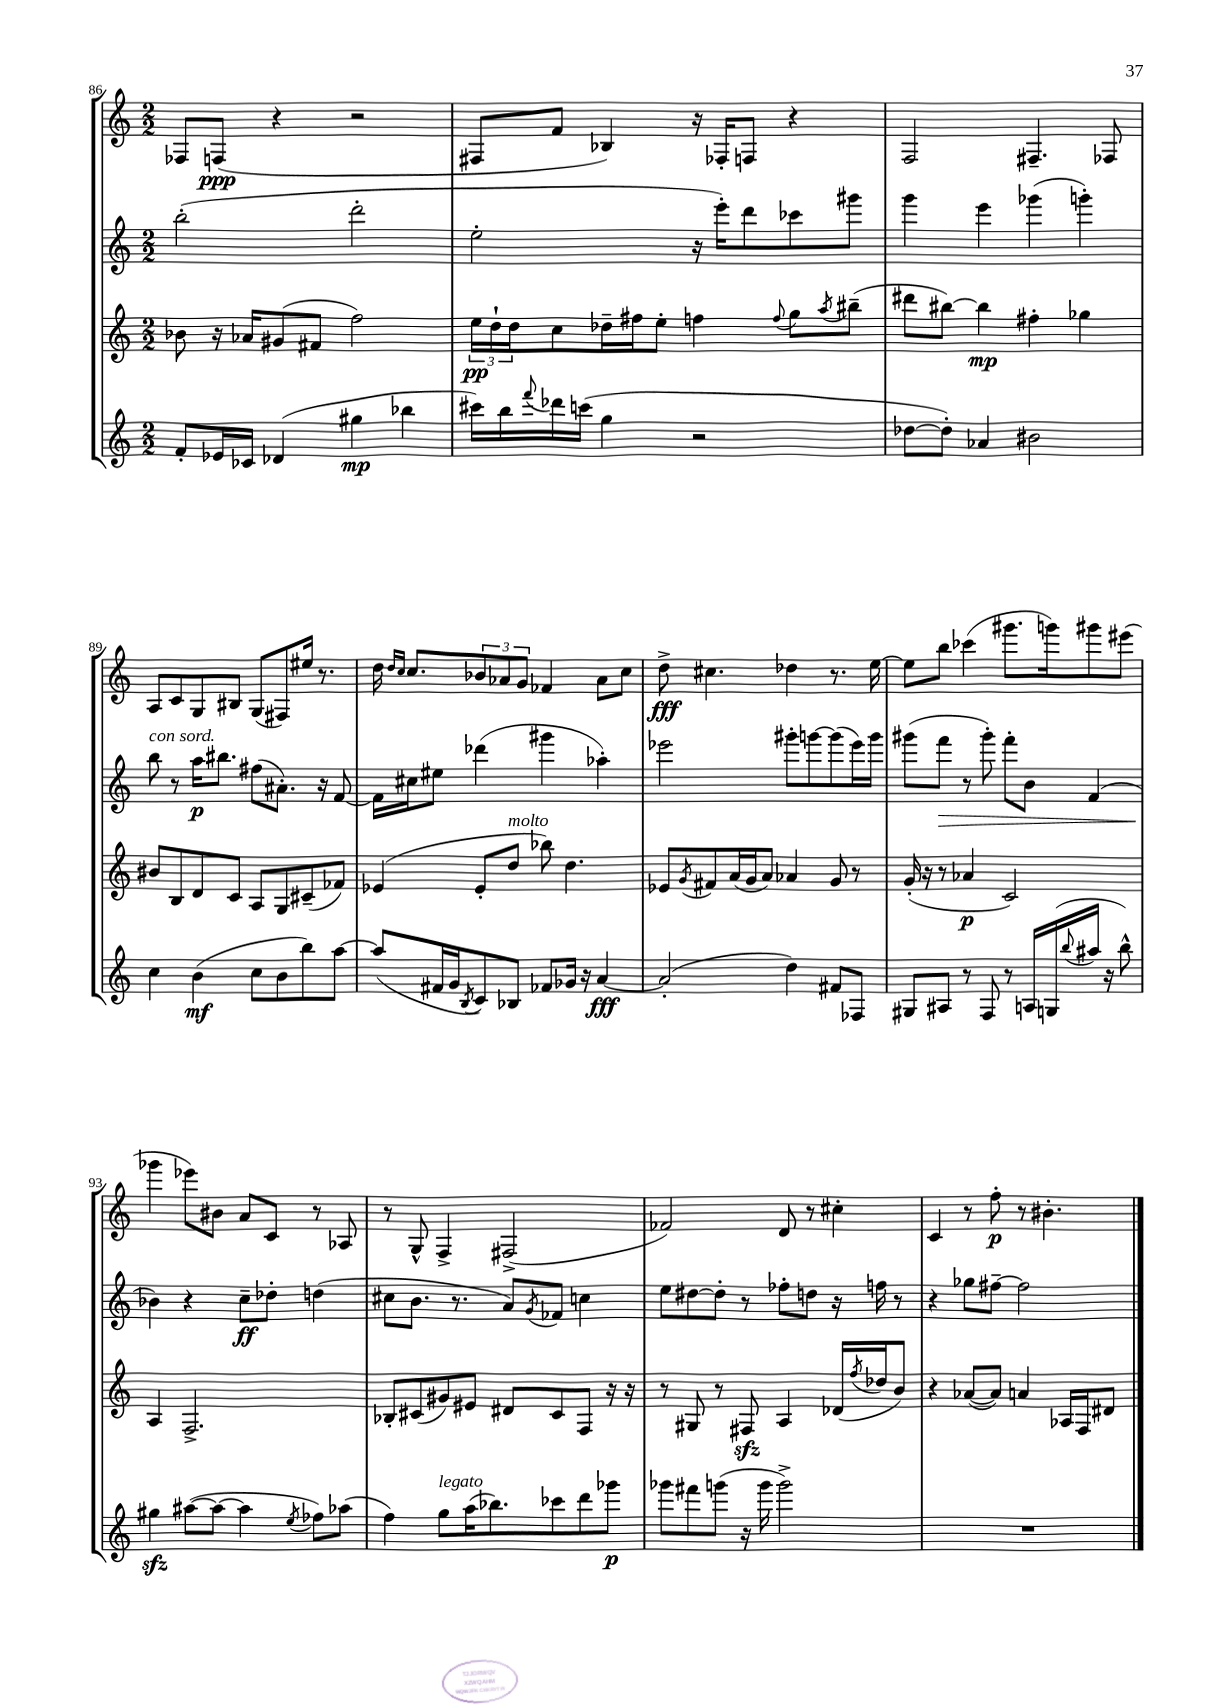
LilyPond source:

<<
\new StaffGroup <<
\new Staff = "s0" {
    \clef treble \key c \major \numericTimeSignature \time 2/2
    fes8 f8\ppp( r4 r2 |
    fis8 f'8 bes4) r16 fes16-. f8 r4 |
    f2 fis4.-- fes8 |
    a8 c'8 g8 bis8 g8( fis8) eis''16 r8. |
    d''16 \grace { d''16 c''16 } c''8. \tuplet 3/2 { bes'8 aes'8 g'8 } fes'4 aes'8 c''8 |
    d''8->\fff cis''4. des''4 r8. e''16~ |
    e''8 b''8 ces'''4( gis'''8. g'''16) gis'''8 eis'''8( |
    ges'''4 ees'''8) bis'8 a'8 c'8 r8 aes8 |
    r8 g8-^ f4-> fis2->( |
    fes'2) d'8 r8 cis''4-. |
    c'4 r8 f''8-.\p r8 bis'4.-. \bar "|." |
}
\new Staff = "s1" {
    \clef treble \key c \major \numericTimeSignature \time 2/2
    b''2-.( d'''2-. |
    e''2-. r16 e'''16-.) d'''8 ces'''8 gis'''8 |
    g'''4 e'''4 ges'''4( g'''4-.) |
    b''8^\markup { \italic "con sord." } r8 a''16\p bis''8. fis''8( ais'8.-.) r16 f'8~ |
    f'16 cis''16 eis''8 des'''4( gis'''4 aes''4-.) |
    ees'''2 gis'''8-. g'''8~ g'''8( ees'''16) g'''16 |
    gis'''8( f'''8\> r8 gis'''8-.) f'''8-. b'8 f'4( |
    bes'4\!) r4 c''8--\ff des''8-. d''4( |
    cis''8 b'8. r8. a'8) \acciaccatura { g'8 } fes'8 c''4 |
    e''8 dis''8~ dis''8-. r8 fes''8-. d''8 r16 f''16 r8 |
    r4 ges''8 fis''8~-- fis''2 \bar "|." |
}
\new Staff = "s2" {
    \clef treble \key c \major \numericTimeSignature \time 2/2
    bes'8 r16 aes'16 gis'8( fis'8 f''2) |
    \tuplet 3/2 { e''16\pp d''16-! d''16 } c''8 des''16-- fis''16 e''8-. f''4 \appoggiatura { f''8 } g''8 \acciaccatura { a''8 } bis''8--( |
    dis'''8 bis''8~) bis''4\mp fis''4-. ges''4 |
    bis'8 b8 d'8 c'8 a8 g8 cis'8--( fes'8) |
    ees'4( ees'8-. d''8^\markup { \italic "molto" } bes''8) d''4. |
    ees'8 \acciaccatura { g'8 } fis'8 a'16( g'16 a'8) aes'4 g'8 r8 |
    g'16-.( r16 r8 aes'4\p c'2) |
    a4 f2.-> |
    bes8-. cis'8( gis'8) eis'8 dis'8 cis'8 f8 r16 r16 |
    r8 gis8 r8 fis8\sfz a4 des'16( \acciaccatura { f''8 } des''16 b'8) |
    r4 aes'8~( aes'8) a'4 aes16 f16 dis'8 \bar "|." |
}
\new Staff = "s3" {
    \clef treble \key c \major \numericTimeSignature \time 2/2
    f'8-. ees'16 ces'16 des'4( gis''4\mp bes''4 |
    cis'''16) b''16 \appoggiatura { f'''8 } des'''16 c'''16( g''4 r2 |
    des''8~ des''8-.) aes'4 bis'2 |
    c''4 b'4\mf( c''8 b'8 b''8) a''8~ |
    a''8( fis'16 g'16 \acciaccatura { b8 } c'8) bes8 fes'8 ges'16 r16 a'4~\fff |
    a'2-.( d''4) fis'8 fes8 |
    gis8 ais8 r8 f8 r8 a16 g16( \appoggiatura { b''8 } ais''16 r16 b''8-^) |
    gis''4\sfz ais''8~( ais''8~ ais''4 \acciaccatura { e''8 } fes''8) aes''8( |
    f''4) g''8^\markup { \italic "legato" } a''16( bes''8.) ces'''8 d'''8 ges'''8\p |
    ges'''8 fis'''8 g'''8( r16 g'''16 g'''2->) |
    R1 \bar "|." |
}
>>
>>
\layout { \context { \Score currentBarNumber = #86 } }
